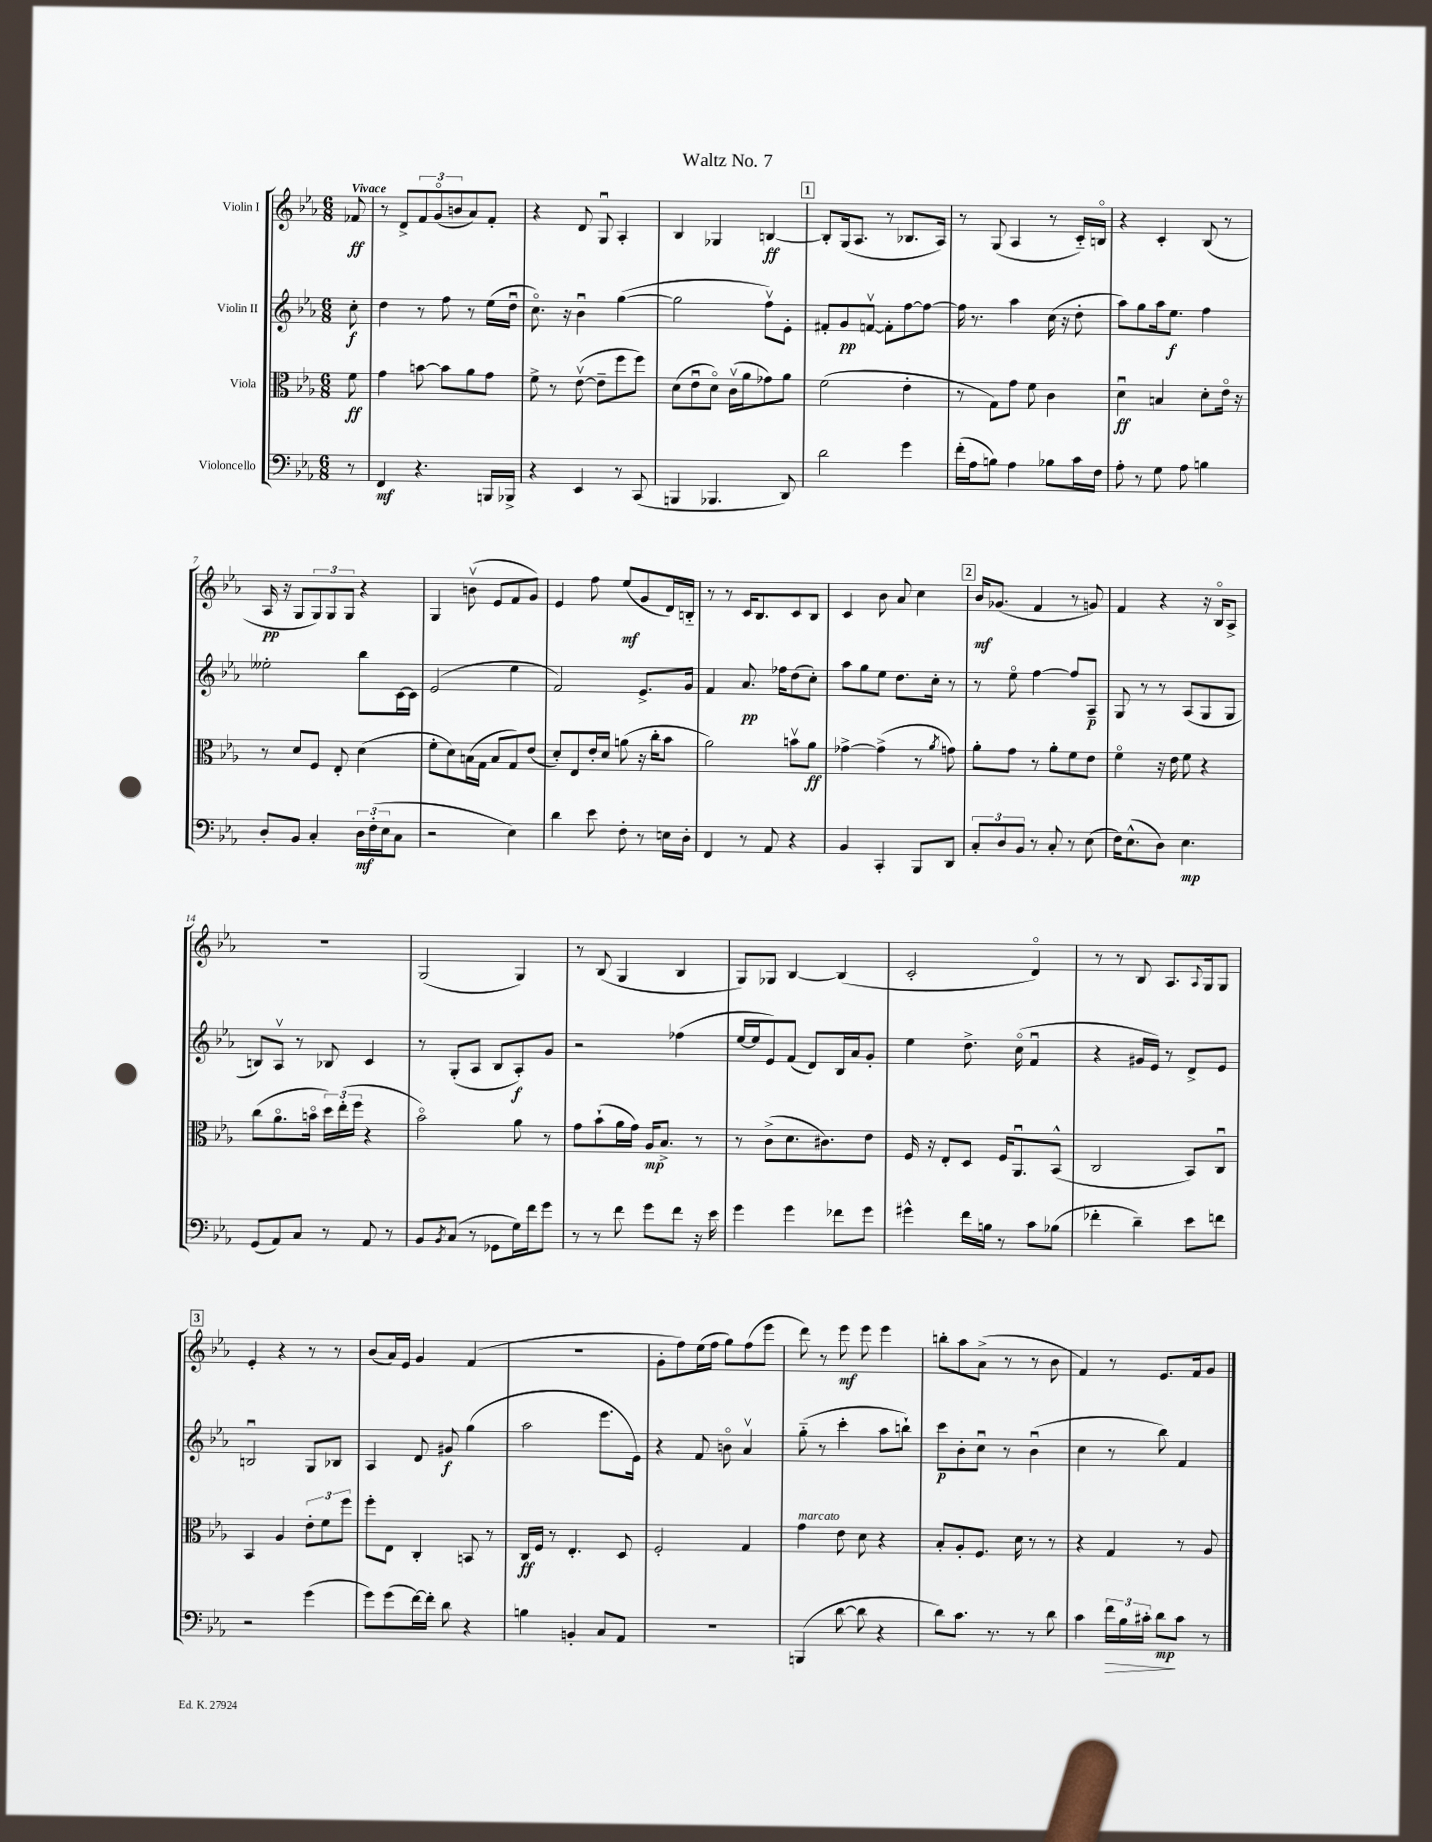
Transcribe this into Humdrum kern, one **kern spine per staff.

**kern	**kern	**kern	**kern
*staff4	*staff3	*staff2	*staff1
*clefF4	*clefC3	*clefG2	*clefG2
*k[b-e-a-]	*k[b-e-a-]	*k[b-e-a-]	*k[b-e-a-]
*M6/8	*M6/8	*M6/8	*M6/8
8r	8f	8cc'	8f-
=	=	=	=
4FF	4g	4dd	8r
.	.	.	8d^
4.r	[8b	8r	12f
.	.	.	(12go
.	8b]	8ff	.
.	.	.	12b
.	8a-	8r	8a-)
16BBB	8g	(16ee-	8f'
16BBB-^	.	16ddu	.
=	=	=	=
4r	8f^	8.cco)	4r
.	8r	.	.
.	.	16r	.
4EE-	([8e-v	4b-u	8d
.	8e-~]	.	8Gu
8r	8ff	([4gg	4A-'
(8CC	8ff)	.	.
=	=	=	=
4BBB	(8d	2gg]	4B-
.	8e-u	.	.
4.BBB-	8do)	.	4G-
.	(16cv	.	.
.	16a-	.	.
.	8g-)	8ffv)	[4B
8DD)	8a-	8e-'	.
=	=	=	=
2d	(2f	8f#'	8B']
.	.	8g	(16G
.	.	.	8.A-
.	.	[8fv	.
.	.	8f']	8r
4g	4e-'	[8ff	8.B-
.	.	8ff_	.
.	.	.	16A-)
=	=	=	=
(16f'	8r	16ff]	8r
16A-	.	8.r	.
8B)	8G)	.	(8G
4A-	8g	4aa-	4A-
.	8f	.	.
8B-	4c	(16cc	8r
.	.	16r	.
16c	.	8dd'	16c'~)
16F	.	.	16Bo
=	=	=	=
8A-'	4du	8aa-)	4r
8r	.	8gg	.
8G	4B	16aa-	4c'
.	.	8.ee-	.
8A-	.	.	.
4B	8d'	4ff	(8B-
.	16e-o	.	8r
.	16r	.	.
=	=	=	=
8D'	8r	2ee--'	16A-
.	.	.	16r
8BB-	8d	.	8G
4C'	8F	.	12G)
.	.	.	12G
.	8E-'	.	.
.	.	.	12G
24D	(4d	8bb-	4r
(24F'	.	.	.
24E-	.	.	.
8C	.	[16c	.
.	.	16c]	.
=	=	=	=
2r	8f'	(2e-	4G
.	8d)	.	.
.	(16B	.	(8bv
.	16G	.	.
.	8B	.	8e-
4E-)	8G)	4ee-	8f
.	(8e-	.	8g)
=	=	=	=
4d	8d')	2f)	4e-
.	8E-	.	.
8e-	16e-'	.	8ff
.	16d	.	.
8F'	(8a	.	(8ee-
8r	16r	8.e-^	8g
.	16cc'	.	.
16E	8b-	.	16d)
16D'	.	16g	16B'~
=	=	=	=
4FF	2a-)	4f	8r
.	.	.	8r
8r	.	8.a-	16c
.	.	.	8.B-
8AA-	.	.	.
.	.	16ff-	.
4r	8bv	(8dd	8c
.	8a-	8cc')	8B-
=	=	=	=
4BB-	[4g-^	8aa-	4c
.	.	8gg	.
4CC'	(4g-^]	8ee-	8b-
.	.	8.dd	8a-
8BBB-	8r	.	4cc
.	.	16cc'	.
.	8qa-	.	.
8DD	8g)	8r	.
=	=	=	=
12C'	8a-'	8r	16b-
.	.	.	(8.g-
12D	.	.	.
.	8g	8ee-o	.
12BB-	.	.	.
8r	8r	[4ff	4f
8C'	8a-'	.	.
8r	8f	8ff]	8r
(8E-	8e-	8A-~	8g)
=	=	=	=
16F)	4fo	8G	4f
(8.E-^^	.	.	.
.	.	8r	.
8D)	16r	8r	4r
.	16e-	.	.
4.E-	8f	(8A-	.
.	4r	8G	16r
.	.	.	16B-o
.	.	8G	8A-^
=	=	=	=
(8GG	(8cc	8B)	2.r
8AA-)	8.a-o	8A-v	.
8C	.	8r	.
.	16bo	.	.
8r	24dd)	8B-	.
.	(24ee-'	.	.
.	24ff	.	.
8AA-	4r	4c	.
8r	.	.	.
=	=	=	=
8BB-	2b-o)	8r	(2G
8qBB-	.	.	.
(8C	.	(8G'	.
8r	.	8A-	.
8GG-	.	8B-	.
16G)	8a-	8A-')	4G)
16f	.	.	.
8g	8r	8g	.
=	=	=	=
8r	8g	2r	8r
8r	(8b-`	.	(8B-
8f	16a-	.	4G
.	16g)	.	.
8g	16A-	.	.
.	8.B-^	.	.
8f	.	(4ff-	4B-
16r	8r	.	.
16e-	.	.	.
=	=	=	=
4g	8r	[16ee-	8G)
.	.	16ee-]	.
.	(8c^	8e-)	8G-
4g	8.d	(8f	[4B-
.	.	8d)	.
.	8.c#)	.	.
8f-	.	16B-	(4B-]
.	.	16a-	.
8g	8e-	8g'	.
=	=	=	=
4g#^^	16F	4ee-	2c'
.	16r	.	.
.	8E-'	.	.
16f	8D	8.dd^	.
16B	.	.	.
8r	16F	.	.
.	8.AA-u	(16cco	.
8c	.	4fu	4do)
(8B-	(8BB-^^	.	.
=	=	=	=
4f-'	2C	4r	8r
.	.	.	8r
4d~)	.	16g#	8B-
.	.	16e-)	.
.	.	8r	8.A-
8e-	8BB-)	8d^	.
.	.	.	8qqA-
.	.	.	16G
8f	8Cu	8e-	8G
=	=	=	=
2r	4BB-	2Bu	4e-'
.	4A-	.	4r
(4g	12e-'	8G	8r
.	12f	.	.
.	.	8B-	8r
.	12ff	.	.
=	=	=	=
8g)	8ff'	4A-	(8b-
(8g	8E-	.	16a-)
.	.	.	16e-
[16f)	4C'	8d	4g
16f']	.	.	.
8d	.	8g#	.
4r	8BB	(4gg	(4f
.	8r	.	.
=	=	=	=
4B	16C	2aa-	2.r
.	16F	.	.
.	8r	.	.
4BB'	4.E-'	.	.
8C	.	8.eee-	.
8AA-	8D	.	.
.	.	16e-)	.
=	=	=	=
2.r	2F'	4r	8g'
.	.	.	8ff)
.	.	8f	(16ee-
.	.	.	16ff
.	.	8bo	8gg)
.	4G	4a-v	(8ff
.	.	.	8eee-
=	=	=	=
(4BBB	4g	(8gg'~	8ddd)
.	.	8r	8r
[8d	8e-	4ccc'	8eee-
8d]	8d	.	8eee-
4r	4r	8aa-	4eee-
.	.	8bb`)	.
=	=	=	=
8d)	8B-'	8ccc	8bb'
8.c	8A-'	8b-'	8aa-
.	8.F	8ccu	(8a-^
8.r	.	.	.
.	.	8r	8r
.	16d	.	.
8r	8r	(4b-u	8r
8d	8r	.	8b-
=	=	=	=
4c	4r	4cc	4f)
24f	4G	8r	8r
24B-	.	.	.
24c#'	.	.	.
8d	.	8bb-)	8.e-
8c#	8r	4f	.
.	.	.	16f
8r	8A-	.	8g
==	==	==	==
*-	*-	*-	*-
